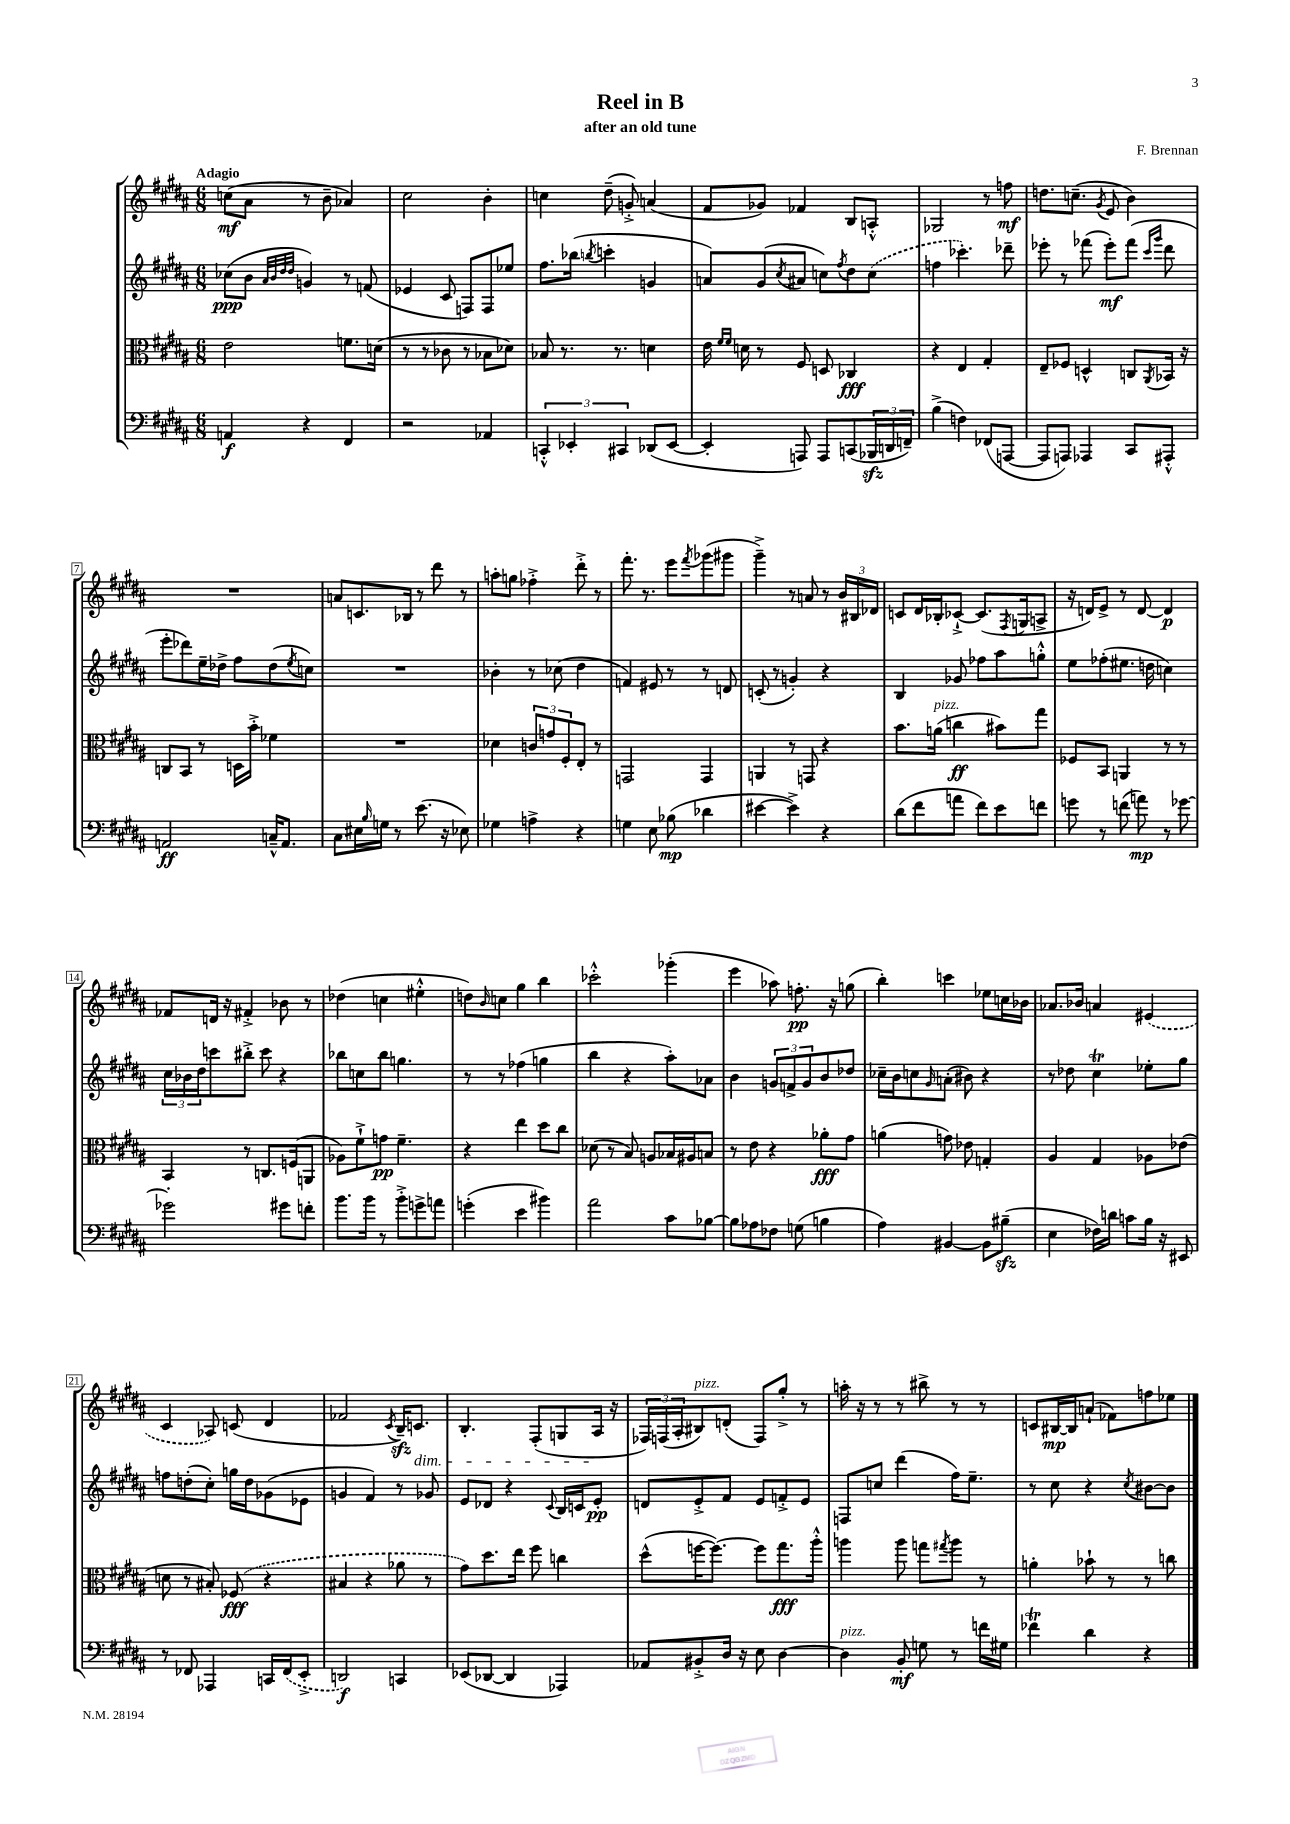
\header { title = "Reel in B" composer = "F. Brennan" subtitle = "after an old tune" }
<<
\new StaffGroup <<
\new Staff = "s0" {
    \clef treble \key b \major \numericTimeSignature \time 6/8 \tempo "Adagio"
    c''8\mf( ais'8 r8 b'8-- aes'4) |
    cis''2 b'4-. |
    c''4 dis''8--( g'8-.->) a'4( |
    fis'8 ges'8) fes'4 b8 a8-.-^ |
    ges2 r8 f''8\mf |
    d''8. c''8.--( \acciaccatura { gis'8 } e'8 b'4) |
    R2. |
    a'8 c'8. bes16 r8 dis'''8 r8 |
    a''8-. g''8 fes''4-.-> dis'''8-.-> r8 |
    fis'''8.-. r8. e'''8 \acciaccatura { fis'''8 } ges'''8( gis'''8 |
    gis'''4--->) r8 a'8 r8 \tuplet 3/2 { b'16 bis16 des'16 } |
    c'8 dis'16 bes16-. ces'8~-!-> ces'8.( \acciaccatura { fis8 } g16 a8-> |
    r16 d'16) e'8-> r8 d'8~ d'4\p |
    fes'8 d'16 r16 fis'4-.-> bes'8 r8 |
    des''4( c''4 eis''4-.-^ |
    d''8) \grace { b'16 } c''8 gis''4 b''4 |
    ces'''2-.-^ ges'''4-.( |
    e'''4 aes''8) f''8.-.\pp r16 g''8( |
    b''4-.) c'''4 ees''8 c''16 bes'16 |
    aes'8. bes'16 a'4 \once \slurDashed eis'4( |
    cis'4 aes8) c'8( dis'4 |
    fes'2 \acciaccatura { cis'8 } b16--\sfz) c'8.\dim |
    b4.-. fis8-.( g8 ais16\! r16 |
    \tuplet 3/2 { fes16) f16( ais16-. } bis8^\markup { \italic "pizz." }) d'8-.( f8) gis''8-.-> r8 |
    a''16-. r16 r8 r8 bis''8-> r8 r8 |
    c'8 bis16~\mp bis16 a'8-!( fes'8) f''8 ees''8 \bar "|." |
}
\new Staff = "s1" {
    \clef treble \key b \major \numericTimeSignature \time 6/8
    ces''8\ppp( b'8 \grace { ais'32 b'32 dis''32 dis''32 } g'4) r8 f'8( |
    ees'4 cis'8 f8) f8 ees''8 |
    fis''8. bes''16( \acciaccatura { b''8 } c'''4-. g'4 |
    a'8) gis'8( \acciaccatura { cis''8 } ais'8 c''8) \acciaccatura { fis''8 } dis''8 \once \slurDashed c''8( |
    f''4 ces'''4.-.) des'''8-- |
    ees'''8-. r8 fes'''8( ees'''8-.\mf) fes'''8( \grace { cis'''16 gis'''16 } dis'''8 |
    e'''8-. des'''8) e''16-- des''16-> fis''8 des''8( \acciaccatura { e''8 } c''8) |
    R2. |
    bes'4-. r8 ces''8( dis''4 |
    f'4) eis'8 r8 r8 d'8 |
    c'8-.( r8 g'4-.) r4 |
    b4 ges'8 fes''8 ais''8 g''8-.-^ |
    e''8 fes''8-.( eis''8. d''16 c''4) |
    \tuplet 3/2 { cis''16 bes'16 dis''16 } c'''8 bis''8-.-> c'''8 r4 |
    bes''8 c''8 bes''8 g''4. |
    r8 r8 fes''4( g''4 |
    b''4 r4 ais''8-.) aes'8 |
    b'4 \tuplet 3/2 { g'8 f'8-> g'8 } b'8 des''8 |
    ces''16-- b'16 c''8 \grace { gis'16 } a'8-.( bis'8) r4 |
    r8 des''8 cis''4\trill ees''8-. gis''8 |
    f''8 d''8-.( cis''8-.) g''16 d''16 ges'8( ees'8 |
    g'4 fis'4) r8 ges'8 |
    e'8 des'8 r4 \appoggiatura { cis'8 } b16 c'16 e'8-.\pp |
    d'8 e'8-.-> fis'8 e'8 f'8-.-> e'8 |
    f8 c''8 dis'''4( fis''16) e''8.-- |
    r8 cis''8 r4 \acciaccatura { cis''8 } bis'8~ bis'8 \bar "|." |
}
\new Staff = "s2" {
    \clef alto \key b \major \numericTimeSignature \time 6/8
    e'2 f'8. d'16( |
    r8 r8 ces'8 r8 bes8 des'8) |
    bes8 r8. r8. d'4 |
    e'16 \grace { fis'16 fis'16 } d'16 r8 fis8 d8 ces4\fff |
    r4 e4 gis4-. |
    e8-- fes8 d4-^ c8 \acciaccatura { ais,8 } bes,16 r16 |
    c8 b,8 r8 d16 b'16-.-> fes'4 |
    R2. |
    des'4 \tuplet 3/2 { c'8 g'8 fis8-. } e8-. r8 |
    g,2 g,4 |
    a,4 r8 g,8 r4 |
    b'8. a'16^\markup { \italic "pizz." }( c''4\ff bis'8) gis''8 |
    fes8 b,8 a,4 r8 r8 |
    b,4 r8 c8. f16( a,8 |
    aes8) fis'8-!-> g'8\pp fis'4.-- |
    r4 e''4 dis''8 cis''8 |
    des'8( r8 b8) a8 bes16 ais16 b8 |
    r8 e'8 r4 aes'8-.\fff gis'8 |
    a'4( g'8) ees'8 g4-. |
    ais4 gis4 aes8 ees'8( |
    d'8 r8 bis8-.) \once \slurDashed fes8\fff( r4 |
    bis4 r4 aes'8 r8 |
    gis'8) dis''8. e''16 fis''8 c''4 |
    dis''8-^( f''16~ f''8.~) f''8 gis''8.\fff ais''16-.-^ |
    a''4 a''8 g''8 \acciaccatura { gis''8 } a''8 r8 |
    a'4-. bes'8-! r8 r8 c''8 \bar "|." |
}
\new Staff = "s3" {
    \clef bass \key b \major \numericTimeSignature \time 6/8
    a,4\f r4 fis,4 |
    r2 aes,4 |
    \tuplet 3/2 { c,4-.-^ ees,4-. cis,4 } des,8( ees,8~ |
    ees,4-. a,,8) a,,8 c,8( \tuplet 3/2 { bes,,16\sfz d,16 f,16--) } |
    b4->( f4) fes,8( a,,8~ |
    a,,8 a,,8) aes,,4 cis,8 ais,,8-.-^ |
    a,2\ff c16---^ a,8. |
    cis8 eis16 \grace { b16 } g16 r8 e'8.( r16 ees8) |
    ges4 a4-> r4 |
    g4 e8 bes8\mp( des'4 |
    eis'4~ eis'4->) r4 |
    dis'8( fis'8 a'8 fis'8) e'8 f'8 |
    g'8 r8 f'8( a'8\mp) r8 ges'8~ |
    ges'2-. gis'8 f'8-. |
    b'8. b'16 r8 b'8-.-> g'8-> a'8 |
    g'4-.( e'4 bis'4) |
    ais'2 cis'8 bes8~ |
    bes8 aes8 fes8 g8( b4 |
    ais4) bis,4~ bis,8 bis8--\sfz( |
    e4 fes16) d'16 c'8 b16 r16 eis,8 |
    r8 fes,8 aes,,4 c,16 \once \slurDashed fes,16( e,8-.-> |
    d,2\f) c,4 |
    ees,8( des,8~ des,4 aes,,4) |
    aes,8 bis,8-.-> dis16 r16 e8 dis4~ |
    dis4^\markup { \italic "pizz." } b,8-.\mf g8 r8 f'16 gis16 |
    fes'4\trill dis'4 r4 \bar "|." |
}
>>
>>
\layout { \context { \Score \override BarNumber.stencil = #(make-stencil-boxer 0.1 0.3 ly:text-interface::print) } }
